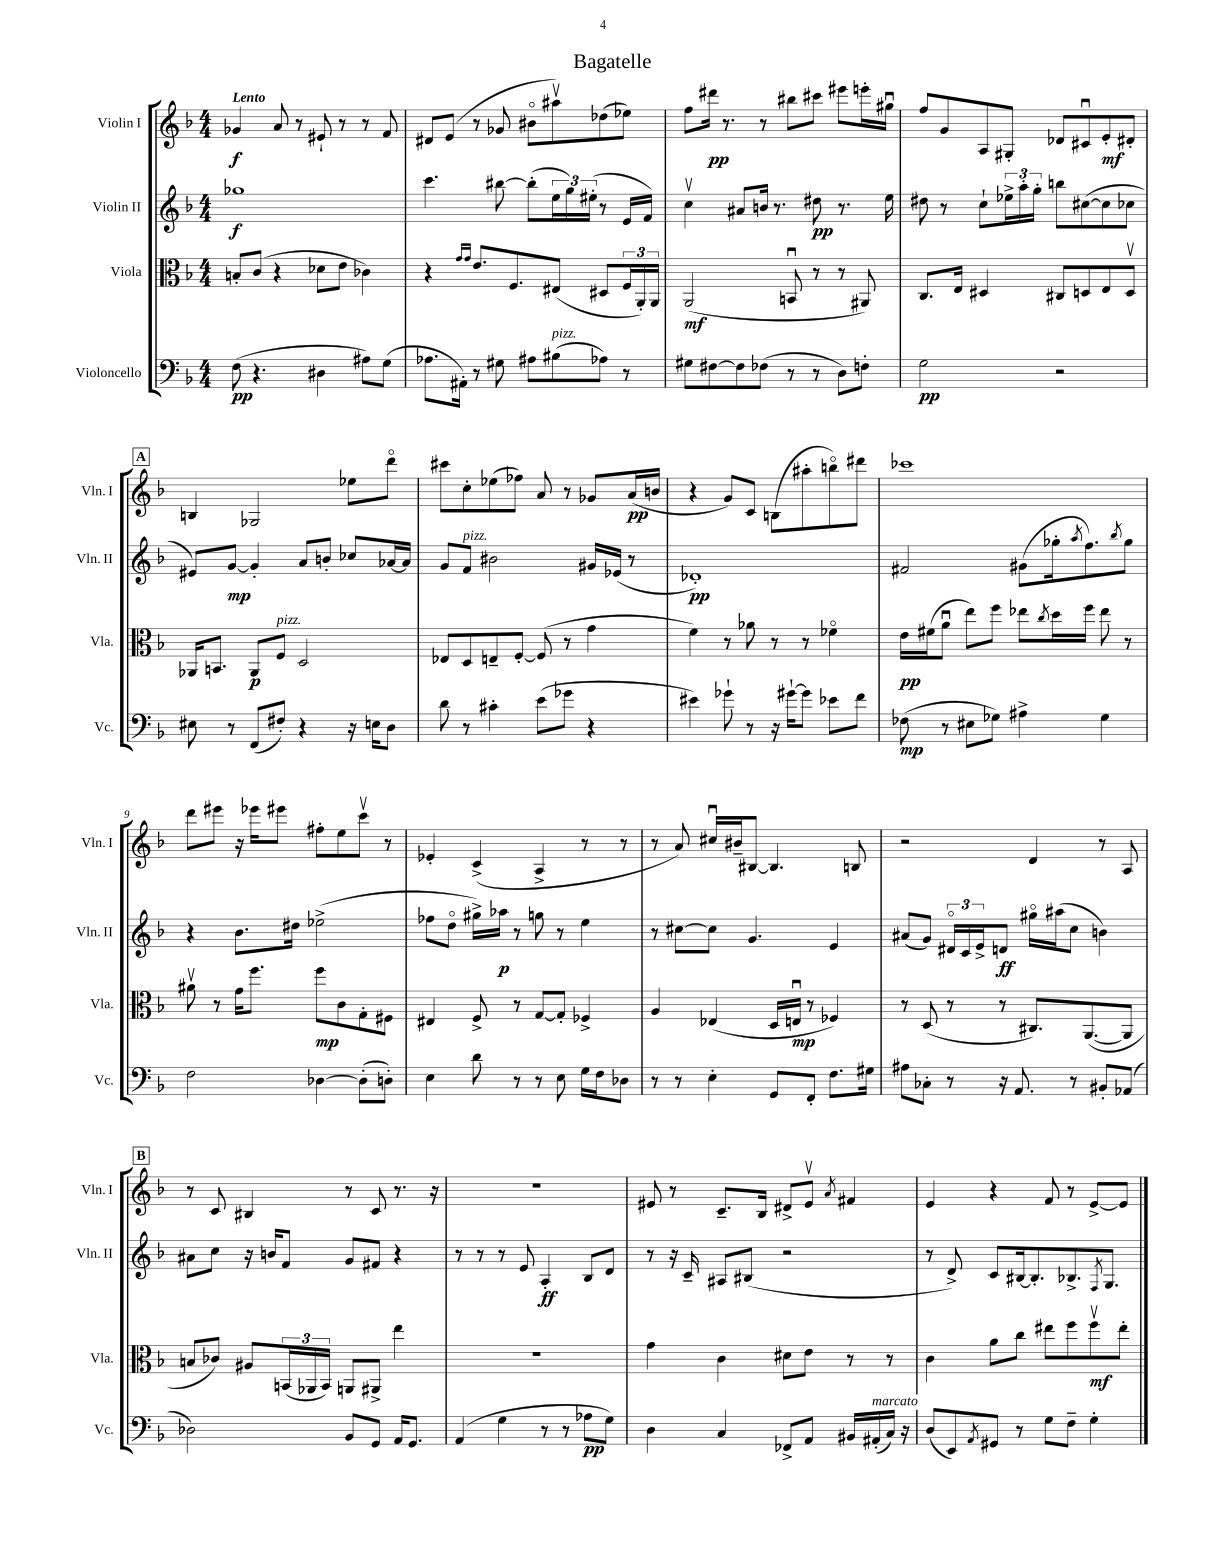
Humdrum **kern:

**kern	**kern	**kern	**kern
*staff4	*staff3	*staff2	*staff1
*clefF4	*clefC3	*clefG2	*clefG2
*k[b-]	*k[b-]	*k[b-]	*k[b-]
*M4/4	*M4/4	*M4/4	*M4/4
(8F\	8B'/L	1gg-	4g-/
4.r	(8c/J	.	.
.	4r	.	8a/
.	.	.	8r
4D#\	8d-\L	.	8e#`/
.	8e\J	.	8r
8A#\L)	4c-\)	.	8r
(8G\J	.	.	8f/
=	=	=	=
8.A-\L	4r	4.ccc\	8d#/L
.	.	.	(8e/J
16AA#'\Jk)	.	.	.
.	16qqg/LL	.	.
.	16qqg/JJ	.	.
8r	8.e/L	.	8r
8G#\	.	[8bb#\	8g-/
.	8.F/	.	.
8A#\L	.	(8bb#'\]L	8b#o\L
(8B#\	(8E#/J	24ee\L	8aa#v\)
.	.	24gg\)	.
.	.	(24ee#'\JJ	.
8A-\J)	8D#/L	8r	(8dd-\
8r	24F/L	16e/LL	8ee-\J)
.	24AA'/)	.	.
.	.	16f/JJ)	.
.	24AA/JJ	.	.
=	=	=	=
8G#\L	(2AA/	4ccv\	8ff\L
[8F#\	.	.	16ddd#\Jk
.	.	.	8.r
8F#\]	.	8a#/L	.
(8F-\J	.	16b/Jk	8r
.	.	8.r	.
8r	8BBu/	.	8bb#\L
8r	8r	8dd#\	8ccc#\J
8D\L)	8r	8.r	8eee#\L
8F'\J	8AA#/)	.	16eee'\L
.	.	16ee\	16gg#u\JJ
=	=	=	=
2G\	8.C/L	8dd#\	8ff/L
.	.	8r	8g/
.	16E/Jk	.	.
.	4D#/	8cc`\L	8A/
.	.	24ee-^\L	8G#'/J
.	.	24aa'\	.
.	.	24gg'\JJ	.
2r	8C#/L	8bb\L	8d-/L
.	8D/	([8cc#\	8c#u/
.	8E/	8cc#\]	8e'/
.	8Dv/J	8cc-\J	8d#'/J
=	=	=	=
8E#\	16AA-/LK	8e#/L)	4B/
.	8.BB/J	.	.
8r	.	[8g/J	.
(8FF/L	8AA-/L	4g'/]	2G-/
8F#'/J)	8F/J	.	.
4r	2D/	8a/L	.
.	.	8b'/J	.
16r	.	8cc-/L	8ee-\L
16E\LK	.	.	.
8D\J	.	[16a-/L	8dddo\J
.	.	16a-/]JJ	.
=	=	=	=
8d\	8E-/L	8g/L	8ccc#\L
8r	8D/	8f/J	8cc'\
4c#'\	8E~/	2b#\	(8ee-\
.	[8F'/J	.	8ff-\J)
(8e\L	(8F/]	.	8a/
8g-\J	8r	.	8r
4r	4g\	16g#/LL	8g-/L
.	.	(16e-/JJ	.
.	.	8r	(16a/L
.	.	.	16b/JJ
=	=	=	=
4e#\)	4f\)	1d-')	4r
8g-`\	8r	.	8g/L)
8r	8a-\	.	8c/J
16r	8r	.	(8B\L
[16g#`\LK	.	.	.
8g#\]J	8r	.	8aa#'\
8e-\L	4f-o\	.	8bbo\)
8f\J	.	.	8ddd#\J
=	=	=	=
(8F-\	16e\LL	2f#/	1ccc-
.	(16f#\J	.	.
8r	8au\J	.	.
8E#\L	8ee\L)	.	.
8G-\J)	8ff\J	.	.
4A#^\	8ee-\L	(8g#\L	.
.	8qcc/	.	.
.	16dd\L	16gg-'\k	.
.	.	8qaa/	.
.	16ff\JJ	8.ff\)	.
4G-\	8ee-\	.	.
.	.	8qbb-/	.
.	8r	8gg-\J	.
=	=	=	=
2F\	8a#v\	4r	8ddd\L
.	8r	.	8eee#\J
.	16g\LK	8.b-\L	16r
.	8.ff\J	.	16eee-\LK
.	.	.	8eee#\J
.	.	16dd#\Jk	.
[4D-\	8ff\L	(2ee-^\	8ff#'\L
.	8c\	.	8ee\
(8D-'\]L	8G'\	.	8cccv\J
8D'\J)	8F#\J	.	8r
=	=	=	=
4E\	4E#/	8ff-\L	4e-'/
.	.	8ddo\J	.
8d\	8F^/	16gg#^\LL)	(4c^/
.	.	16aa-\JJ	.
8r	8r	8r	.
8r	[8G/L	8gg\	4A^/
8E\	8G'/]J	8r	.
16G\LL	4F-^/	4ee\	8r
16F\J	.	.	.
8D-\J	.	.	8r
=	=	=	=
8r	4A/	8r	8r
8r	.	[8cc#\L	8a/)
4E'\	(4E-/	8cc#\]J	16cc#u/LL
.	.	.	16b#~/J
.	.	4.g/	[8B#/J
8GG/L	16D/LL	.	4.B#/]
.	16Eu/JJ	.	.
8FF'/J	8r	.	.
8.F\L	4F-/)	4e/	.
.	.	.	8B/
16G#\Jk	.	.	.
=	=	=	=
8A#\L	8r	(8a#/L	2r
8C-'\J	(8D/	8g/J)	.
8r	8r	24d#o/LL	.
.	.	24c/	.
.	.	24e^/J	.
16r	8r	8d/J	.
8.AA/	.	.	.
.	8.C#/L)	16gg#o\LL	4d/
.	.	(16aa#\J	.
8r	.	8cc\J	.
.	([8.AA/	.	.
8BB#'/L	.	4b\)	8r
(8AA-/J	8AA/]J	.	8A/
=	=	=	=
2D-\)	8B/L	8a#\L	8r
.	8c-/J)	8cc\J	8c/
.	8A#/L	16r	4B#/
.	.	16b/LK	.
.	(24BB/L	8f/J	.
.	24AA-/	.	.
.	24BB/JJ)	.	.
8BB-/L	8AA/L	8g/L	8r
8GG/J	8AA#^/J	8f#/J	8c/
16AA/LK	4ee\	4r	8.r
8.GG/J	.	.	.
.	.	.	16r
=	=	=	=
(4AA/	1r	8r	1r
.	.	8r	.
4G\	.	8r	.
.	.	8e/	.
8r	.	4A'/	.
8r	.	.	.
8A-\L	.	8B-/L	.
8G\J)	.	8d/J	.
=	=	=	=
4D\	4g\	8r	8e#/
.	.	16r	8r
.	.	16c~/	.
4C/	4c\	8A#/L	8.c~/L
.	.	(8B#/J	.
.	.	.	16B-/Jk
8FF-^/L	8d#\L	2r	8d#^/L
8AA/J	8e\J	.	8e#v/J
.	.	.	8qa/
16BB#/LL	8r	.	4f#/
(16AA#'/	.	.	.
16C/JJ)	8r	.	.
16r	.	.	.
=	=	=	=
(8D/L	4c\	8r	4e/
8EE/)	.	8d^/)	.
8qAA/	.	.	.
8GG#/J	8a\L	8c/L	4r
8r	8cc\J	[16B#/k	.
.	.	8.B#'/]	.
8G\L	8ee#\L	.	8f/
8F~\J	8ff\	8.B-^/	8r
4G'\	8ffv\	.	[8e^/L
.	.	8qF/	.
.	.	8.G/J	.
.	8ee#'\J	.	8e/]J
==	==	==	==
*-	*-	*-	*-
